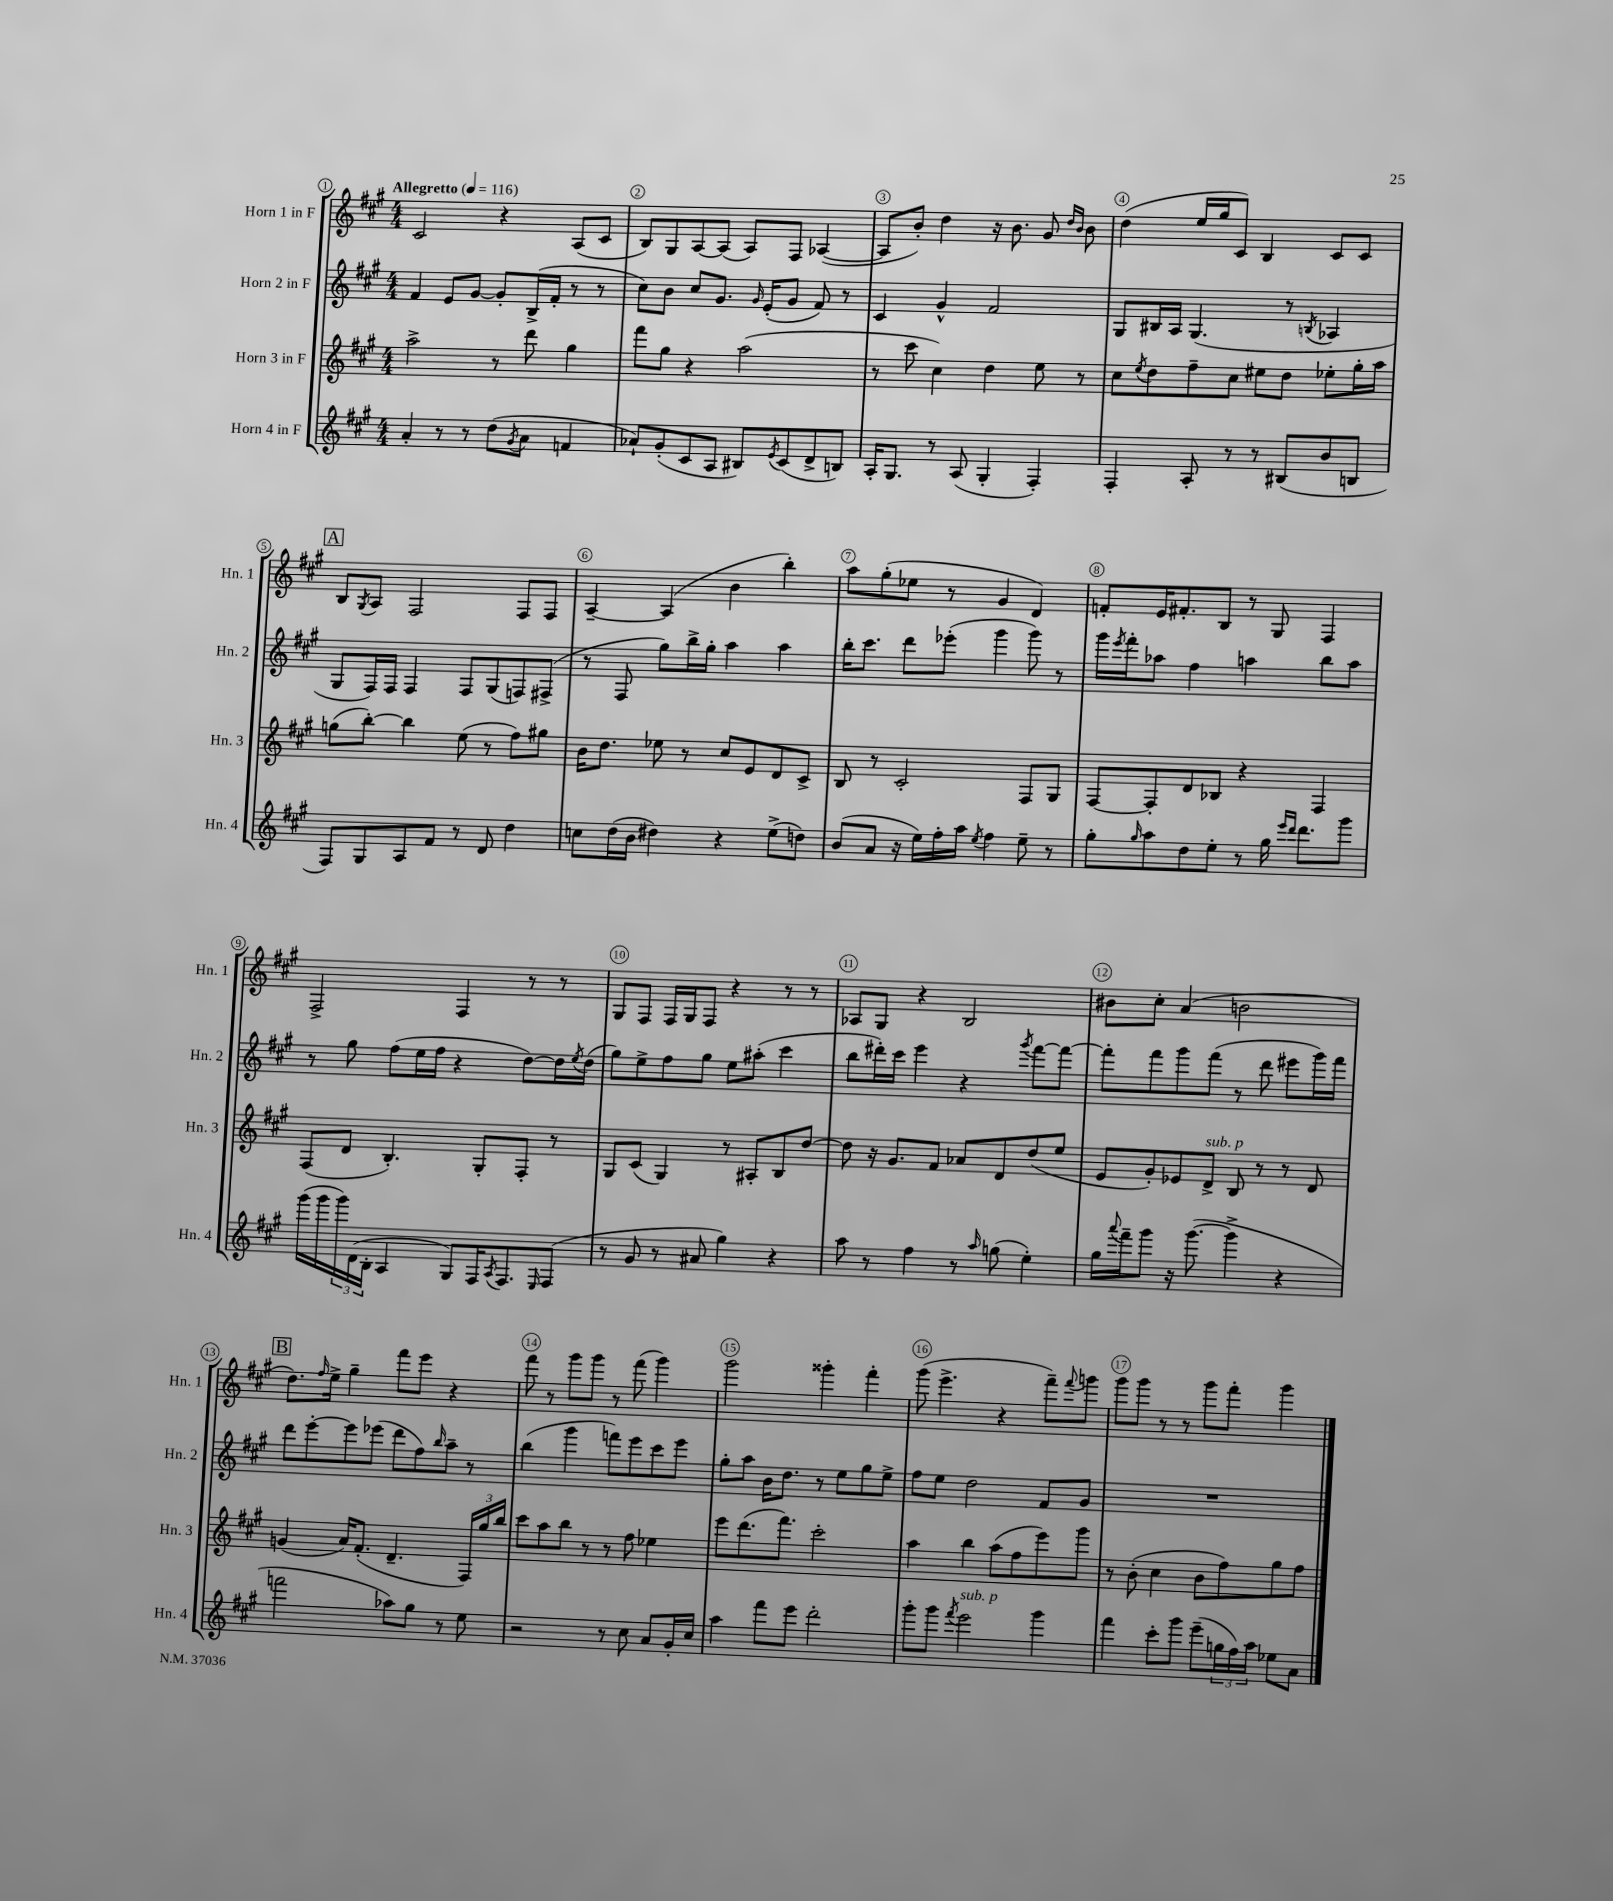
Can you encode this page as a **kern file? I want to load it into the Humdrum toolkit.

**kern	**kern	**kern	**kern
*staff4	*staff3	*staff2	*staff1
*clefG2	*clefG2	*clefG2	*clefG2
*k[f#c#g#]	*k[f#c#g#]	*k[f#c#g#]	*k[f#c#g#]
*M4/4	*M4/4	*M4/4	*M4/4
*MM116	*MM116	*MM116	*MM116
4a'	2aa^	4f#	2c#
8r	.	8e	.
8r	.	[8g#	.
(8dd	8r	8g#']	4r
8qg#	.	.	.
8a	8ddd	(16B^	.
.	.	16f#'	.
4f	4gg#	8r	(8A
.	.	8r	8c#
=	=	=	=
8a-`)	8fff#	8cc#)	8B)
(8g#'	8gg#	8b	8G#
8c#	4r	8cc#	[8A
8A	.	8.g#	(8A]
8B#)	(2aa	.	8A)
.	.	16qqg#	.
.	.	(16e'	.
8qe	.	.	.
(8c#	.	8g#	8F#
8d^	.	8f#)	([4A-
8B)	.	8r	.
=	=	=	=
16A'	8r	4c#	8A-]
8.G#	.	.	.
.	8ccc#	.	8b')
8r	4cc#)	4g#^^	4dd
(8A	.	.	.
4G#'	4dd	2f#	16r
.	.	.	8.b
4F#')	8ee	.	8g#
.	.	.	16qqdd
.	.	.	16qqb
.	8r	.	8b
=	=	=	=
4F#'	8cc#	8G#	(4dd
.	8qee	.	.
.	8dd	16B#	.
.	.	16A	.
8A'	8ff#~	(4.G#	16ee
.	.	.	16gg#
8r	8cc#	.	8c#)
8r	8ee#	.	4B
(8B#	8dd	8r	.
.	.	8qB	.
8b	8ee-'	4A-	8c#
8B	16gg#'	.	8c#
.	16aa	.	.
=	=	=	=
8F#)	(8gg	8G#	8B
.	.	.	8qG#
8G#	[8bb')	16F#)	8A
.	.	16F#	.
8A	4bb]	4F#	2F#
8f#	.	.	.
8r	(8ee	8F#	.
8d	8r	(8G#	.
4dd	8ff#)	8F)	8F#
.	8gg#	(8F#^	8F#
=	=	=	=
8cc	16b	8r	[4A~
.	8.dd	.	.
(16dd	.	8F#	.
16b	.	.	.
4dd#)	8ee-	8gg#)	(4A]
.	8r	16bb^	.
.	.	16gg#'	.
4r	8cc#	4aa	4b
.	8e	.	.
(8ee^	8d	4aa	4bb')
8dd)	8c#^	.	.
=	=	=	=
(8b	8B	16bb'	8aa
.	.	8.ccc#	.
8a	8r	.	(8gg#'
16r	2c#'	8ddd	8ee-
16ee)	.	.	.
16ff#'	.	(8eee-'	8r
16aa	.	.	.
8qee	.	.	.
4ff#	.	4ggg#	4g#
8ee~	8F#	8ggg#)	4d)
8r	8G#	8r	.
=	=	=	=
8gg#'	[8F#	16ggg#	8f'
.	.	8qeee	.
.	.	16fff#'	.
16qqgg#	.	.	.
8aa	8F#']	8aa-	16e
.	.	.	8.f#'
8dd	8d	4ff#	.
8ee'	8B-	.	8B
8r	4r	4aa	8r
16gg#	.	.	8G#
16qqeee	.	.	.
16qqddd	.	.	.
8.ddd	.	.	.
.	4F#	8bb	4F#
8ggg#	.	8aa	.
=	=	=	=
(16ggg#	(8F#	8r	2F#^
16ggg#	.	.	.
24ggg#)	8d	8gg#	.
(24d	.	.	.
24B'	.	.	.
4A	4.B')	(8ff#	.
.	.	16ee	.
.	.	16ff#	.
8G#)	.	4r	4F#
16F#	8G#'	.	.
8qA	.	.	.
8.F#	.	.	.
.	8F#'	[8dd)	8r
16qqE	.	.	.
(8F#	8r	16dd]	8r
.	.	8qee	.
.	.	(16dd	.
=	=	=	=
8r	8G#	8gg#)	8G#
8g#	(8c#	8ee^	8F#
8r	4G#)	8ff#	16F#
.	.	.	16G#
8a#	.	8gg#	8F#
4gg#)	8r	8ee	4r
.	8A#'	(8aa#'	.
4r	8B	4ccc#	8r
.	[8dd	.	8r
=	=	=	=
8aa	8dd]	8bb	8A-
8r	16r	16ddd#')	8G#
.	8.g#	16ccc#	.
4ff#	.	4eee	4r
.	8f#	.	.
8r	8a-	4r	2B
16qqaa	.	.	.
(8gg	8d	.	.
.	.	8qggg#	.
4ee')	(8dd	[8fff#	.
.	8ee	8fff#_	.
=	=	=	=
16gg#	8e	8fff#']	8b#
8qqaaa	.	.	.
16fff#~	.	.	.
8ggg#	8g#')	8fff#	8cc#'
16r	8e-	8ggg#	(4a
([8.ggg#	.	.	.
.	8d^	(8fff#	.
4ggg#^]	8B	8r	2b
.	8r	8ddd	.
4r	8r	8eee#	.
.	8d	16ggg#)	.
.	.	16fff#	.
=	=	=	=
2fff	(4g	8ddd	8.dd)
.	.	[8eee'	.
.	.	.	16qqff#
.	.	.	16ee^
.	16a)	8eee]	4gg#~
.	(8.f#'	.	.
.	.	(8eee-	.
8aa-)	4.d~	8ddd	8fff#
8gg#	.	8ff#)	8eee
.	.	16qqbb	.
8r	.	8aa~	4r
8ee	24F#)	8r	.
.	24gg#	.	.
.	24bb	.	.
=	=	=	=
2r	8ccc#	(4bb	8fff#
.	8aa	.	8r
.	8bb	4ggg#	8ggg#
.	8r	.	8ggg#
8r	8r	8fff)	8r
8cc#	8ff#	8eee	(8fff#
8a	4ee-	8ccc#	4ggg#)
16g#'	.	8eee	.
16cc#	.	.	.
=	=	=	=
4aa	8eee	8gg#'	2ggg#
.	(8.ddd	8aa	.
8fff#	.	16b	.
.	8.fff#)	8.dd	.
8eee	.	.	.
2ddd'	2ccc#'	8r	4ggg##'
.	.	8ee	.
.	.	8gg#	4fff#'
.	.	8ee^	.
=	=	=	=
8ggg#'	4aa	8ff#	(8ggg#
8ggg#	.	8ee	4.eee^
8qfff#	.	.	.
2eee	4bb	2dd	.
.	(8aa	.	4r
.	8ff#	.	.
4ggg#	8eee)	8f#	8fff#~)
.	.	.	8qqfff#
.	8ggg#	8g#	8ggg
=	=	=	=
4fff#	8r	1r	8ggg#
.	(8b'	.	8ggg#
8ccc#'	4cc#	.	8r
8ggg#	.	.	8r
(8eee~	8b	.	8ggg#
24gg	8ff#)	.	8fff#'
24ff#)	.	.	.
24aa	.	.	.
8ee-	8gg#	.	4ggg#
8a	8ff#	.	.
==	==	==	==
*-	*-	*-	*-
